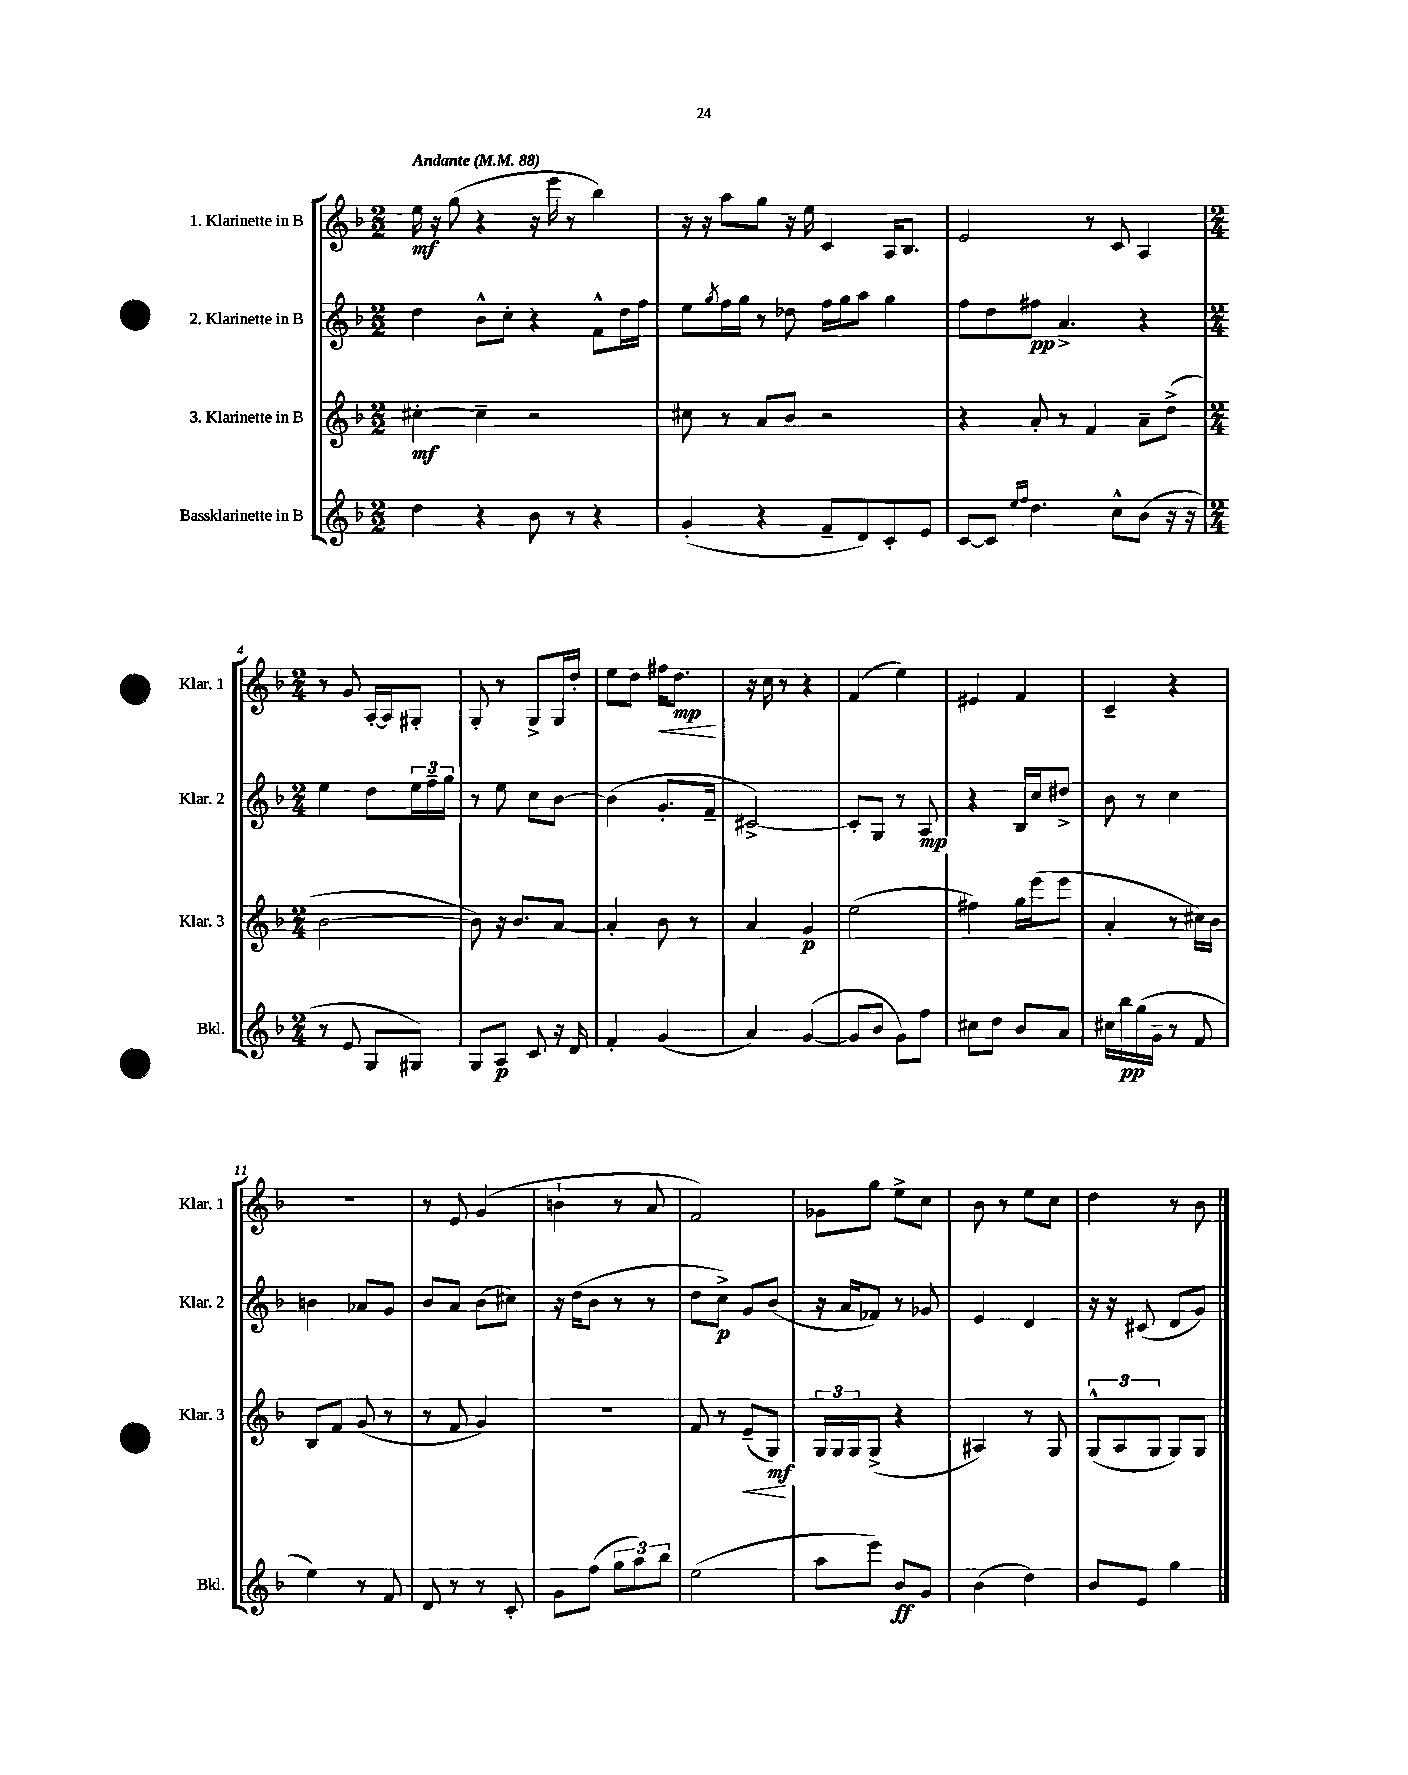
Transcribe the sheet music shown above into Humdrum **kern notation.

**kern	**dynam	**kern	**dynam	**kern	**dynam	**kern	**dynam
*part4	*part4	*part3	*part3	*part2	*part2	*part1	*part1
*staff4	*staff4	*staff3	*staff3	*staff2	*staff2	*staff1	*staff1
*I"Bassklarinette in B	*	*I"3. Klarinette in B	*	*I"2. Klarinette in B	*	*I"1. Klarinette in B	*
*I'Bkl.	*	*I'Klar. 3	*	*I'Klar. 2	*	*I'Klar. 1	*
*clefG2	*	*clefG2	*	*clefG2	*	*clefG2	*
*k[b-]	*	*k[b-]	*	*k[b-]	*	*k[b-]	*
*M2/2	*	*M2/2	*	*M2/2	*	*M2/2	*
*MM88	*	*MM88	*	*MM88	*	*MM88	*
=1	=1	=1	=1	=1	=1	=1	=1
!	!	!	!	!	!	!LO:TX:a:B:t=Andante	!
4dd\	.	[4cc#X'\	mf	4dd\	.	16ee\	mf
.	.	.	.	.	.	16r	.
.	.	.	.	.	.	(8gg\	.
4r	.	4cc#~\]	.	8b-^^\L	.	4r	.
.	.	.	.	8cc'\J	.	.	.
8b-\	.	2r	.	4r	.	16r	.
.	.	.	.	.	.	16eee\	.
8r	.	.	.	.	.	8r	.
4r	.	.	.	8f^^\L	.	4bb-\)	.
.	.	.	.	16dd\L	.	.	.
.	.	.	.	16ff\JJ	.	.	.
=2	=2	=2	=2	=2	=2	=2	=2
(4g'/	.	8cc#X\	.	8ee\L	.	16r	.
.	.	.	.	.	.	16r	.
.	.	.	.	8qgg/	.	.	.
.	.	8r	.	16ff\L	.	8aa\L	.
.	.	.	.	16gg\JJ	.	.	.
4r	.	8a/L	.	8r	.	8gg\J	.
.	.	8b-/J	.	8dd-X\	.	16r	.
.	.	.	.	.	.	16ee\	.
8f~/L	.	2r	.	16ff\LL	.	4c/	.
.	.	.	.	16gg\J	.	.	.
8d/)	.	.	.	8aa\J	.	.	.
8c'/	.	.	.	4gg\	.	16A/KL	.
.	.	.	.	.	.	8.B-/J	.
8e/J	.	.	.	.	.	.	.
=3	=3	=3	=3	=3	=3	=3	=3
[8c/L	.	4r	.	8ff\L	.	2e/	.
8c/J]	.	.	.	8dd\	.	.	.
16qqee/LL	.	.	.	.	.	.	.
16qqff/JJ	.	.	.	.	.	.	.
4.dd\	.	8a'/	.	8ff#X\J	pp	.	.
.	.	8r	.	4.a^/	.	.	.
.	.	4f/	.	.	.	8r	.
8cc^^\L	.	.	.	.	.	8c/	.
(8b-\J	.	8a~\L	.	4r	.	4A/	.
16r	.	(8dd^\J	.	.	.	.	.
16r	.	.	.	.	.	.	.
!!LO:LB:g=z
=4	=4	=4	=4	=4	=4	=4	=4
*M2/4	*	*M2/4	*	*M2/4	*	*M2/4	*
8r	.	[2b-\	.	4ee\	.	8r	.
8e/	.	.	.	.	.	8g/	.
8G/L	.	.	.	8dd\L	.	[16A'/LL	.
.	.	.	.	.	.	16A/J]	.
8G#X/J)	.	.	.	24ee\L	.	8G#X'/J	.
.	.	.	.	24ff~\	.	.	.
.	.	.	.	24gg\JJ	.	.	.
=5	=5	=5	=5	=5	=5	=5	=5
8G/L	.	8b-\])	.	8r	.	8G'/	.
8A/J	p	16r	.	8ee\	.	8r	.
.	.	8.b-/L	.	.	.	.	.
8c/	.	.	.	8cc\L	.	8G^/L	.
16r	.	[8a/J	.	[8b-\J	.	16G/L	.
16d/	.	.	.	.	.	16dd'/JJ	.
=6	=6	=6	=6	=6	=6	=6	=6
4f'/	.	4a'/]	.	(4b-\]	.	8ee\L	.
.	.	.	.	.	.	8dd\J	.
!	!	!	!	!	!	!	!LO:HP:b
(4g/	.	8b-\	.	8.g'/L	.	16ff#X\KL	<
.	.	.	.	.	.	8.dd\J	mp
.	.	8r	.	.	.	.	.
.	.	.	.	16f~/Jk	.	.	.
.	.	.	.	.	.	.	[
=7	=7	=7	=7	=7	=7	=7	=7
4a/)	.	4a/	.	[2c#X^/)	.	16r	.
.	.	.	.	.	.	16cc\	.
.	.	.	.	.	.	8r	.
([4g/	.	4g/	p	.	.	4r	.
=8	=8	=8	=8	=8	=8	=8	=8
8g/L]	.	(2ee\	.	8c#'/L]	.	(4f/	.
8b-/J	.	.	.	8G/J	.	.	.
8g\L)	.	.	.	8r	.	4ee\)	.
8ff\J	.	.	.	8A/	mp	.	.
=9	=9	=9	=9	=9	=9	=9	=9
8cc#X\L	.	4ff#X\)	.	4r	.	4e#X/	.
8dd\J	.	.	.	.	.	.	.
8b-/L	.	16gg\LL	.	16B-/LL	.	4f/	.
.	.	(16eee\J	.	16cc/J	.	.	.
8a/J	.	8eee\J	.	8dd#X^/J	.	.	.
=10	=10	=10	=10	=10	=10	=10	=10
16cc#X\LL	.	4a'/	.	8b-\	.	4c~/	.
16bb-\	pp	.	.	.	.	.	.
(16gg\	.	.	.	8r	.	.	.
16g~\JJ	.	.	.	.	.	.	.
8r	.	8r	.	4cc\	.	4r	.
8f/	.	16cc#X\LL)	.	.	.	.	.
.	.	16b-\JJ	.	.	.	.	.
!!LO:LB:g=z
=11	=11	=11	=11	=11	=11	=11	=11
4ee\)	.	8B-/L	.	4bn\	.	2r	.
.	.	8f/J	.	.	.	.	.
8r	.	(8g/	.	8a-X/L	.	.	.
8f/	.	8r	.	8g/J	.	.	.
=12	=12	=12	=12	=12	=12	=12	=12
8d/	.	8r	.	8b-/L	.	8r	.
8r	.	8f/	.	8a/J	.	8e/	.
8r	.	4g/)	.	(8b-\L	.	(4g/	.
8c'/	.	.	.	8cc#X\J)	.	.	.
=13	=13	=13	=13	=13	=13	=13	=13
8g\L	.	2r	.	16r	.	4bn`\	.
.	.	.	.	(16dd\KL	.	.	.
(8ff\J	.	.	.	8b-\J	.	.	.
12gg\L	.	.	.	8r	.	8r	.
12aa\)	.	.	.	.	.	.	.
.	.	.	.	8r	.	8a/	.
12bb-\J	.	.	.	.	.	.	.
=14	=14	=14	=14	=14	=14	=14	=14
(2ee\	.	8f/	.	8dd\L	.	2f/)	.
.	.	8r	.	8cc^\J)	p	.	.
!	!	!	!LO:HP:b	!	!	!	!
.	.	(8e~/L	<	8g/L	.	.	.
.	.	8G/J)	mf	(8b-/J	.	.	.
.	.	.	[	.	.	.	.
=15	=15	=15	=15	=15	=15	=15	=15
8aa\L	.	24G/LL	.	16r	.	8g-X\L	.
.	.	24G/	.	.	.	.	.
.	.	.	.	16a/KL	.	.	.
.	.	24G/J	.	.	.	.	.
8eee\J)	.	(8G^/J	.	8f-X/J)	.	8gg\J	.
8b-/L	ff	4r	.	8r	.	8ee^\L	.
8g/J	.	.	.	8g-X/	.	8cc\J	.
=16	=16	=16	=16	=16	=16	=16	=16
(4b-\	.	4A#X/)	.	4e/	.	8b-\	.
.	.	.	.	.	.	8r	.
4dd\)	.	8r	.	4d/	.	8ee\L	.
.	.	8G/	.	.	.	8cc\J	.
=17	=17	=17	=17	=17	=17	=17	=17
8b-/L	.	(12G^^/L	.	16r	.	4dd\	.
.	.	.	.	16r	.	.	.
.	.	12A/	.	.	.	.	.
8e/J	.	.	.	(8c#X/	.	.	.
.	.	12G/J	.	.	.	.	.
4gg\	.	8G/L)	.	8d/L	.	8r	.
.	.	8G/J	.	8g/J)	.	8b-\	.
==	==	==	==	==	==	==	==
*-	*-	*-	*-	*-	*-	*-	*-
